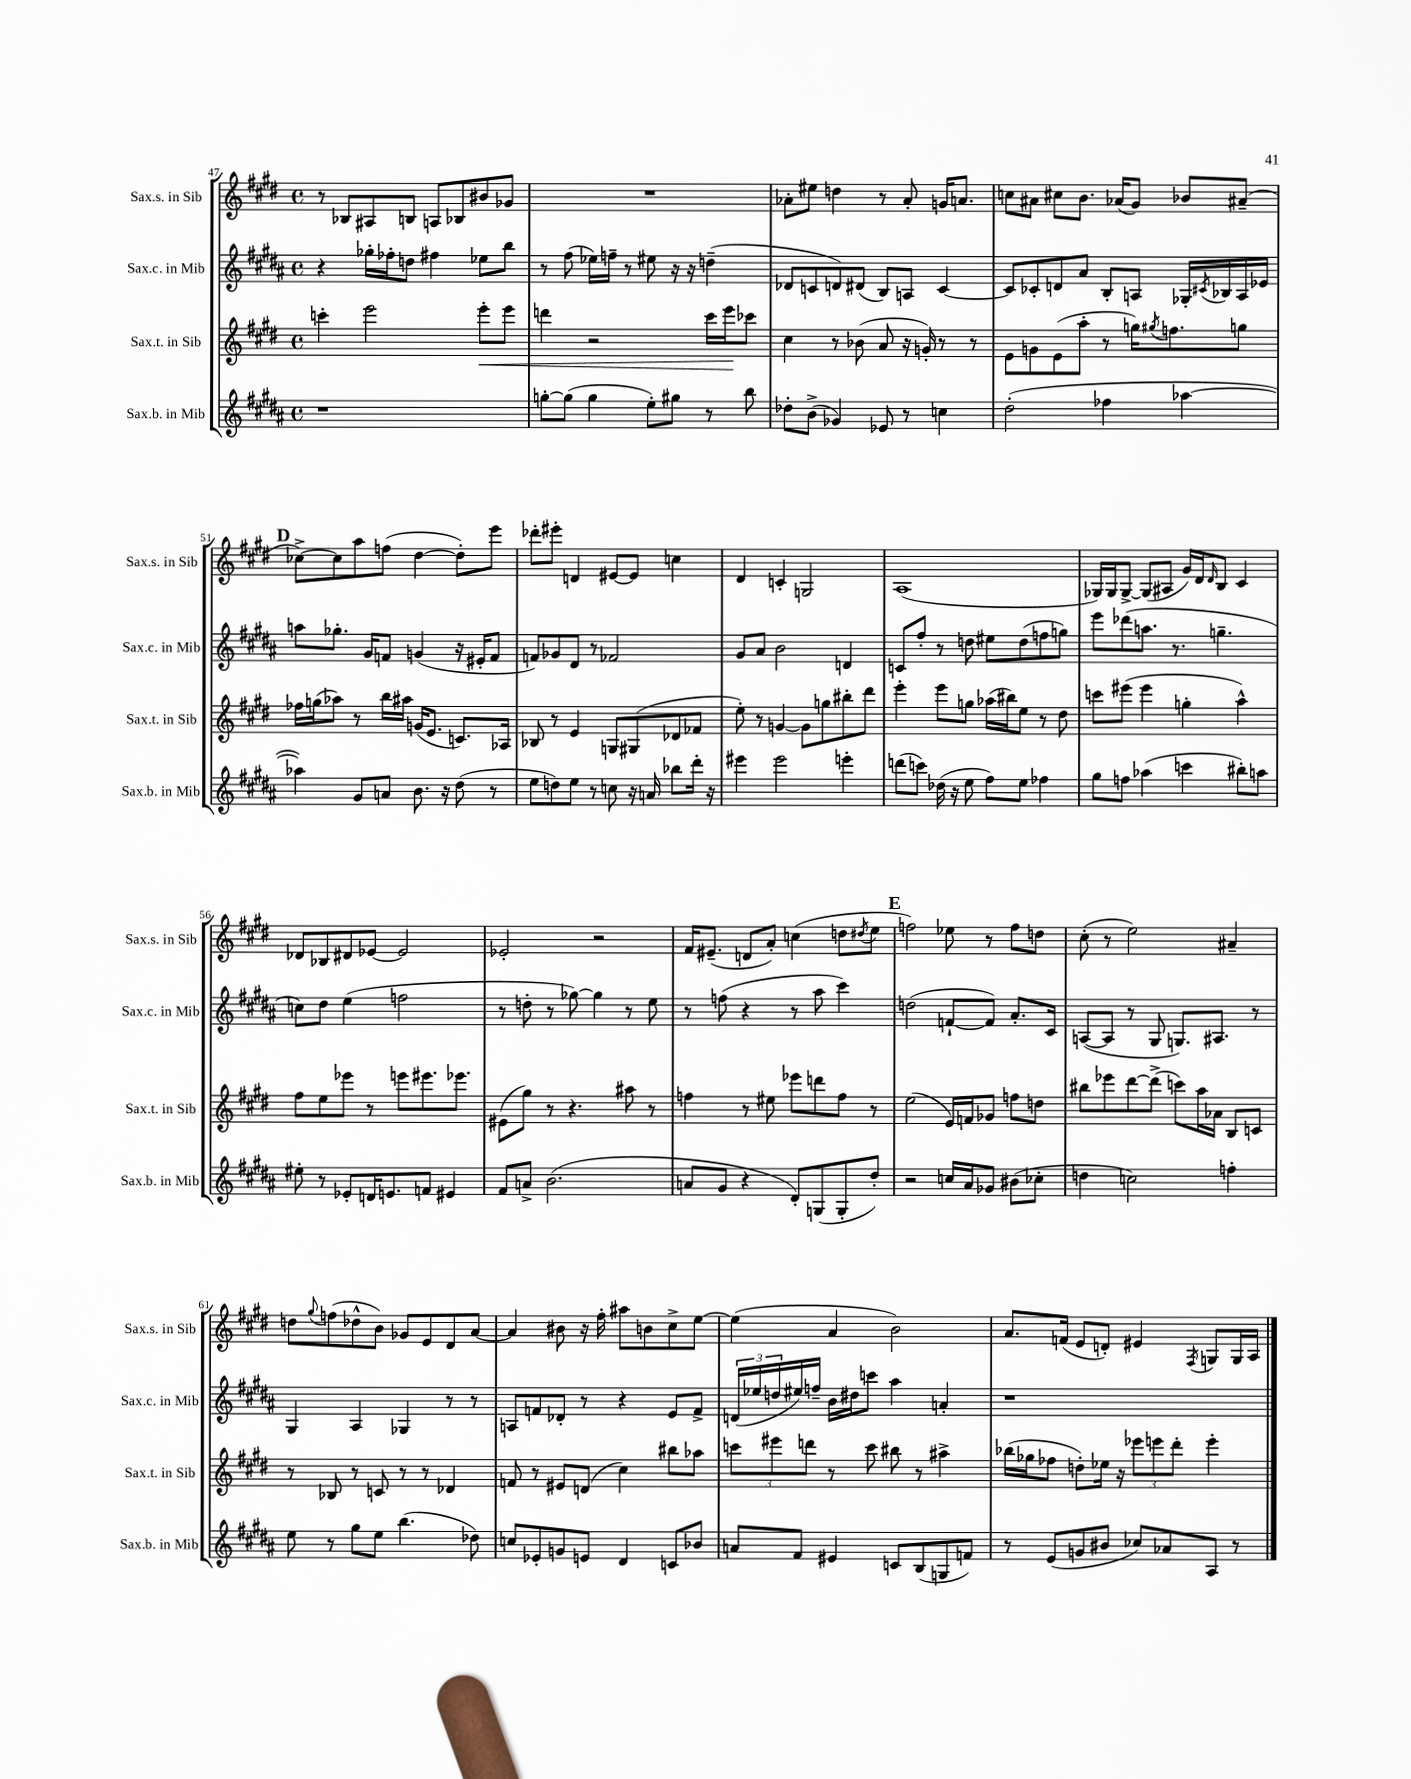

**kern	**kern	**kern	**kern
*staff4	*staff3	*staff2	*staff1
*clefG2	*clefG2	*clefG2	*clefG2
*k[f#c#g#d#a#]	*k[f#c#g#d#]	*k[f#c#g#d#a#]	*k[f#c#g#d#]
*M4/4	*M4/4	*M4/4	*M4/4
*met(c)	*met(c)	*met(c)	*met(c)
1r	4ccc'\	4r	8r
.	.	.	8B-/L
.	2eee\	16gg-'\LL	8A#/
.	.	16ff-'\J	.
.	.	8dd\J	8B/J
.	.	4ff#\	8A/L
.	.	.	8B-/
.	8eee'\L	8ee-\L	8b#/
.	8eee\J	8bb\J	8g-/J
=	=	=	=
[8gg'\L	4ddd\	8r	1r
(8gg\]J	.	(8ff#\	.
4gg\	2r	16ee-\LL)	.
.	.	16ff~\JJ	.
.	.	8r	.
8ee'\L)	.	8ee#\	.
8gg#\J	.	16r	.
.	.	16r	.
8r	16ccc#\LL	(4dd~\	.
.	16eee\J	.	.
8bb\	8ccc-\J	.	.
=	=	=	=
8dd-'\L	4cc#\	8d-/L	8a-'\L
(8b^\J	.	8c/	8ee#\J
4g-/)	8r	8d/)	4dd\
.	(8b-\	(8d#/J	.
8e-/	8a/	8B/L)	8r
8r	16r	8A/J	8a-'/
.	16g'/)	.	.
4cc\	8r	[4c/	16g/LK
.	.	.	8.a/J
.	8r	.	.
=	=	=	=
(2dd#'\	8e\L	8c/]L	8cc\L
.	8g\	8c-'/	8a#\J
.	(8e\	8d/	8cc#\L
.	8aa'\J	8a#/J	8.b\J
4ff-\	8r	8B'/L	.
.	.	.	(16a-/LK
.	16gg\LK)	8A/J	8g#/J)
.	8qgg#/	.	.
.	8.ff\	.	.
[4aa-\	.	16G-'/LL	8b-/L
.	.	8qc#/	.
.	.	16B-/	.
.	8gg\J	16A/	(8a#~/J
.	.	16e-/JJ	.
=	=	=	=
4aa-\])	16ff-\LL	8aa\L	[8cc-^\L)
.	(16gg\J	.	.
.	8aa-\J)	8.gg-'\J	8cc-\]
8g#/L	8r	.	8aa\
.	.	16g#/LK	.
8a/J	16bb\LL	8f/J	(8ff\J
.	16aa#\JJ	.	.
8.b\	(16g/LK	(4g/	[4dd#\
.	8.e/J	.	.
16r	.	.	.
(8dd#\	8.c/L)	16r	8dd#'\]L)
.	.	16e#'/LK	.
8r	.	8f/J	8eee\J
.	16A-/Jk	.	.
=	=	=	=
8ee\L	8B-/	8f/L)	8ddd-'\L
8dd\)	8r	8g-/	8eee#'\J
8ee\J	4e/	8d#/J	4d/
8r	.	8r	.
8cc\	8G/L	2f-/	[8e#/L
16r	(8G#/	.	8e#/]J
16a/	.	.	.
8bb-\L	8d-/	.	4cc\
16ddd#'\Jk	8f-/J	.	.
16r	.	.	.
=	=	=	=
4eee#\	8ee'\)	8g#/L	4d#/
.	8r	8a#/J	.
2eee#\	[4g/	2b\	4c'/
.	8g\]L	.	2G/
.	8gg\	.	.
4eee'\	8bb#'\	4d/	.
.	8ddd#\J	.	.
=	=	=	=
(8ddd\L	4eee'\	8c/L	(1A
8ccc\J)	.	8ff#'/J	.
(16dd-\	8eee\L	8r	.
16r	.	.	.
8ee\	8gg\J	8dd\	.
8ff#\L)	(16aa-\LL	8ee#\L	.
.	16bb#\J)	.	.
8ee\J	8ee\J	(8dd\	.
4ff-\	8r	8ff\	.
.	8dd#\	8gg\J)	.
=	=	=	=
8gg#\L	8ccc\L	8eee\L	16G-/LL)
.	.	.	16G-/J
8ff\J	(8eee#\J	(8ddd-\	[8G-^/J
(4aa-\	4eee#\	8.aa\J	(8G-/]L
.	.	.	8A#/J
.	.	8.r	.
4ccc\	4gg'\	.	16g#/LL)
.	.	.	16d#/J
.	.	.	16qqd#/
.	.	4.gg~\	8B/J
8bb#'\L)	4aa^^\)	.	4c#/
8aa\J	.	.	.
=	=	=	=
8ee#'\	8ff#\L	8cc\L)	8d-/L
8r	8ee\	8dd#\J	8B-/
8e-'/L	8eee-\J	(4ee\	8d#/
16d/K	8r	.	[8e-/J
8.e/	.	.	.
.	8eee\L	2ff\	2e-/]
8f/J	8.eee#\	.	.
4e#/	.	.	.
.	8.eee-\J	.	.
=	=	=	=
8f#/L	(8e#\L	8r	2e-'/
8a^/J	8gg#\J)	8dd'\	.
(2.b\	8r	8r	.
.	4.r	[8gg-\)	.
.	.	4gg-\]	2r
.	8aa#\	8r	.
.	8r	8ee\	.
=	=	=	=
8a/L	4ff\	8r	16f#/LK
.	.	.	(8.e#~/J
8g#/J	.	(8ff\	.
4r	8r	4r	8d/L
.	8ee#\	.	8a'/J)
8d#'/L)	8eee-\L	8r	(4cc\
(8G/	8ddd\	8aa#\	.
8G'/	8ff\J	4ccc#\)	8dd\L
.	.	.	8qdd#/
8dd#'/J)	8r	.	8ee\J
=	=	=	=
2r	(2ee\	(2dd\	2ff\)
16cc/LL	16e/LL)	[8f`/L	8ee-\
16a#/J	16f/J	.	.
8g-/J	8g-/J	8f/]J)	8r
(8b#\L	8ff\L	8.a#'/L	8ff\L
8cc-'\J	8dd\J	.	8dd\J
.	.	16c#/Jk	.
=	=	=	=
4dd\	8bb#\L	([8A/L	(8cc#'\
.	8eee-\	8A/]J	8r
2cc\)	[8ddd#\	8r	2ee\)
.	(8ddd#^\]J	8G#/	.
.	8ccc\L)	8.G/L)	.
.	16aa\L	.	.
.	16a-\JJ	8.A#/J	.
4ff'\	8B/L	.	4a#~/
.	8c/J	8r	.
=	=	=	=
8ee\	8r	4G#/	8dd\L
.	.	.	8qqgg#/
8r	8B-/	.	(8ff\
8gg#\L	8r	4A#/	8dd-^^\
8ee\J	8c/	.	8b\J)
(4.bb\	8r	4G-/	8g-/L
.	8r	.	8e/
.	4d-/	8r	8d#/
8dd-\)	.	8r	[8a/J
=	=	=	=
8cc/L	8f/	8A/L	4a/]
8e-'/	8r	8f/	.
8g/	8e#/L	8d-'/J	8b#\
8e/J	(8d/J	8r	16r
.	.	.	16ff#'\
4d#/	4cc#\)	4r	8aa#\L
.	.	.	8b\
8c/L	8bb#\L	8e/L	8cc#^\
8b-/J	8aa-\J	8f^/J	[8ee\J
=	=	=	=
8a/L	12ccc\L	(24d/LL	(4ee\]
.	.	24ee-/	.
.	12eee#\	24dd/	.
8f#/J	.	16ee#/)	.
.	12ddd\J	.	.
.	.	16ff~/JJ	.
4e#/	8r	16b\LL	4a/
.	.	16dd#\J	.
.	8ccc\	8ccc\J	.
8c/L	8bb#\	4aa#\	2b\)
(8B/	8r	.	.
8G/	4aa#^\	4a'/	.
8f/J)	.	.	.
=	=	=	=
8r	(16bb-\LL	1r	8.a/L
.	16gg-\J	.	.
(8e/L	8ff-\J	.	.
.	.	.	(16f/Jk
8g/	8dd'\L)	.	8e/L
8b#/J	16ee-\Jk	.	8d'/J)
.	16r	.	.
8cc-/L)	12eee-\L	.	4e#/
.	12eee\	.	.
8a-/	.	.	.
.	12ddd#'\J	.	.
.	.	.	8qF#/
8A#/J	4eee'\	.	8G/L
8r	.	.	16G/L
.	.	.	16A/JJ
==	==	==	==
*-	*-	*-	*-
